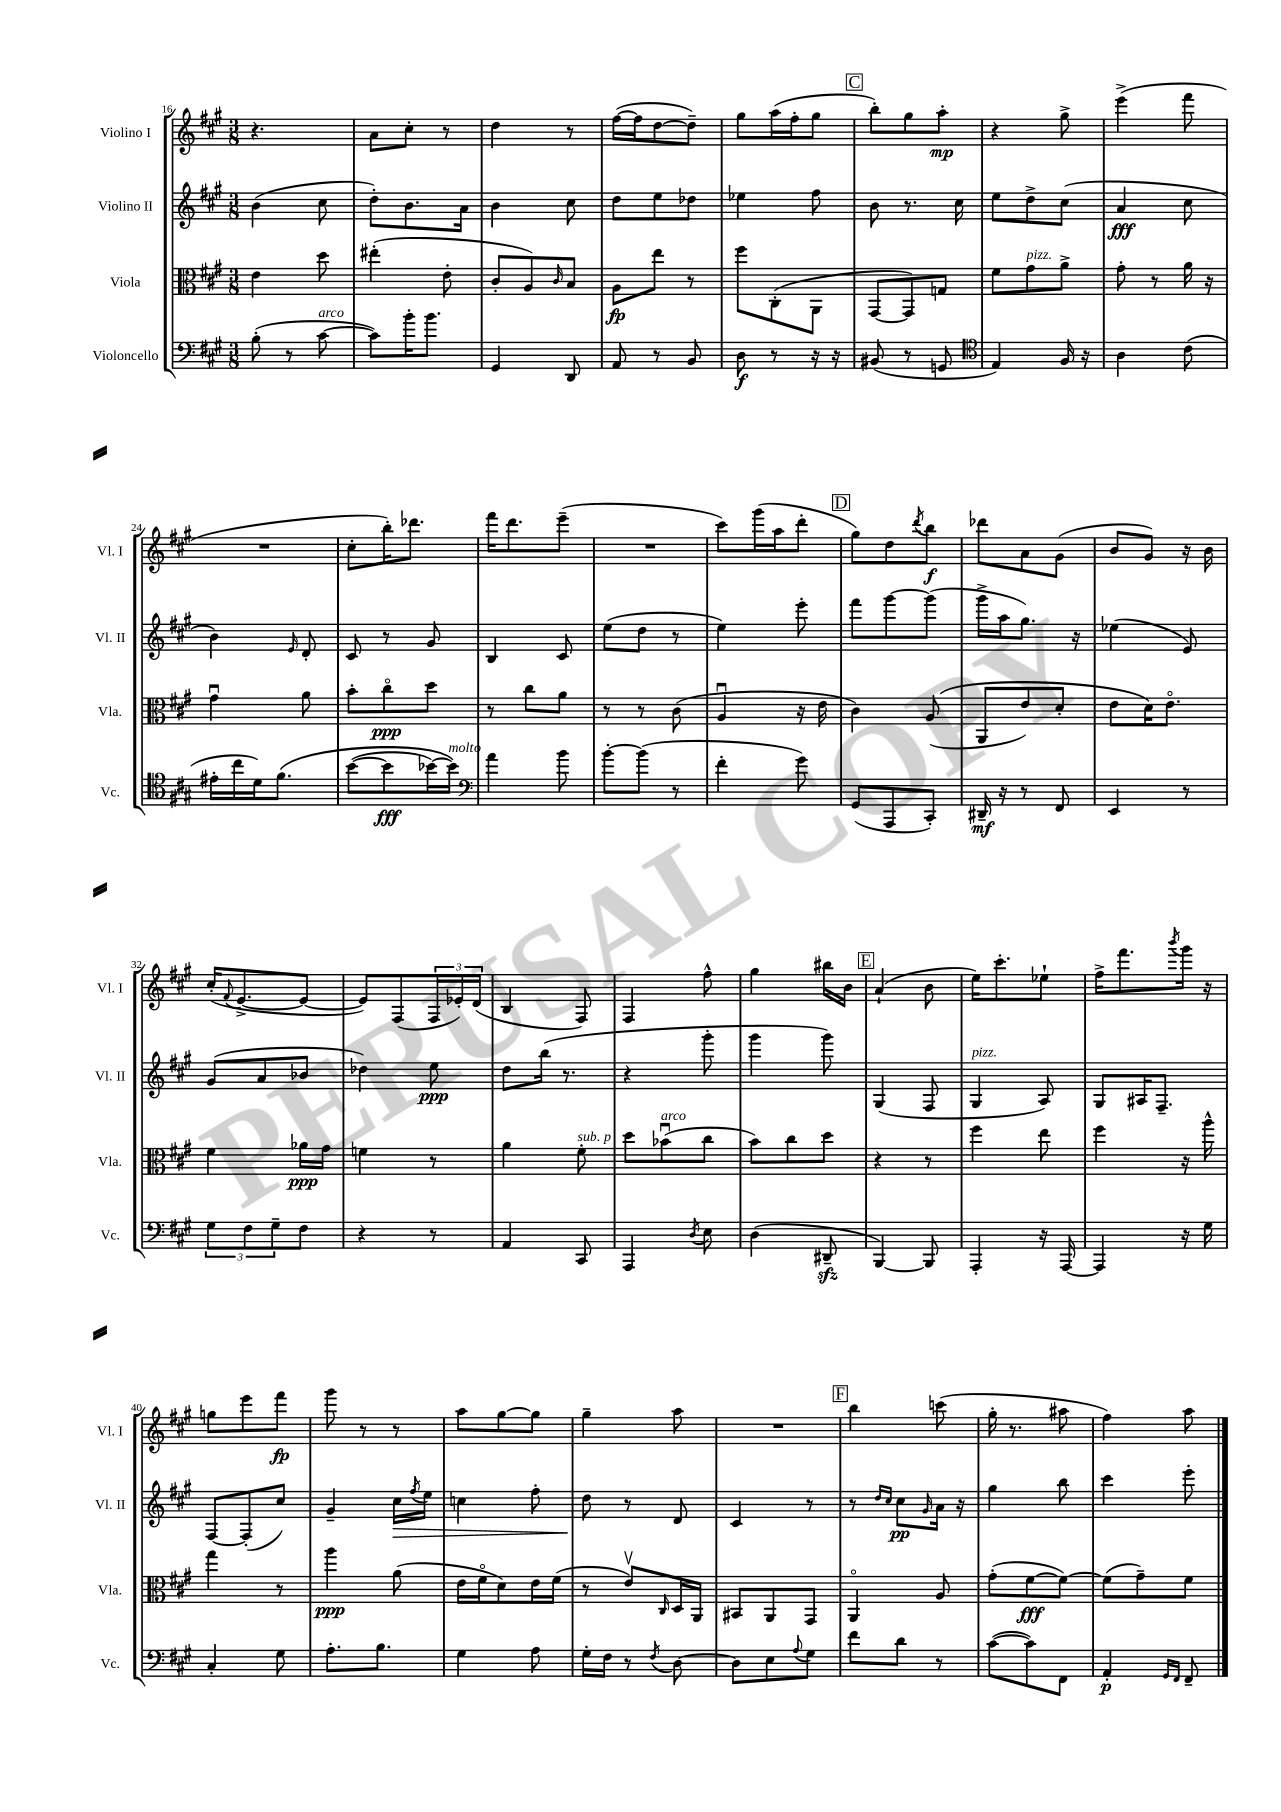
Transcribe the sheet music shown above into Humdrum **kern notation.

**kern	**dynam	**kern	**dynam	**kern	**dynam	**kern	**dynam
*part4	*part4	*part3	*part3	*part2	*part2	*part1	*part1
*staff4	*staff4	*staff3	*staff3	*staff2	*staff2	*staff1	*staff1
*I"Violoncello	*	*I"Viola	*	*I"Violino II	*	*I"Violino I	*
*I'Vc.	*	*I'Vla.	*	*I'Vl. II	*	*I'Vl. I	*
*clefF4	*	*clefC3	*	*clefG2	*	*clefG2	*
*k[f#c#g#]	*	*k[f#c#g#]	*	*k[f#c#g#]	*	*k[f#c#g#]	*
*M3/8	*	*M3/8	*	*M3/8	*	*M3/8	*
=16	=16	=16	=16	=16	=16	=16	=16
(8B'\	.	4e\	.	(4b\	.	4.r	.
8r	.	.	.	.	.	.	.
!LO:TX:a:i:t=arco	!	!	!	!	!	!	!
[8c#\	.	8dd\	.	8cc#\	.	.	.
=17	=17	=17	=17	=17	=17	=17	=17
8c#\L])	.	(4ee#X'\	.	8dd'\L)	.	8a\L	.
16b'\K	.	.	.	8.b\	.	8cc#'\J	.
8.b\J	.	.	.	.	.	.	.
.	.	8e'\	.	.	.	8r	.
.	.	.	.	16a\Jk	.	.	.
=18	=18	=18	=18	=18	=18	=18	=18
4GG#/	.	8c#'/L	.	4b\	.	4dd\	.
.	.	8A/)	.	.	.	.	.
.	.	16qqc#/	.	.	.	.	.
8DD/	.	8B/J	.	8cc#\	.	8r	.
=19	=19	=19	=19	=19	=19	=19	=19
8AA/	.	8A\L	fp	8dd\L	.	([16ff#\LL	.
.	.	.	.	.	.	16ff#\J]	.
8r	.	8ee\J	.	8ee\	.	[8dd\	.
8BB/	.	8r	.	8dd-X\J	.	8dd~\J])	.
=20	=20	=20	=20	=20	=20	=20	=20
8D\	f	8ff#\L	.	4ee-X\	.	8gg#\L	.
8r	.	(8C#'\	.	.	.	(16aa\L	.
.	.	.	.	.	.	16ff#'\J	.
16r	.	8AA\J	.	8ff#\	.	8gg#\J	.
16r	.	.	.	.	.	.	.
!!LO:REH:place=s1:t=C
=21	=21	=21	=21	=21	=21	=21	=21
(8BB#X/	.	[8GG#/L	.	8b\	.	8bb'\L)	.
8r	.	8GG#/])	.	8.r	.	8gg#\	.
8GGn/	.	8Gn/J	.	.	.	8aa'\J	mp
.	.	.	.	16cc#\	.	.	.
=22	=22	=22	=22	=22	=22	=22	=22
*clefC4	*	*	*	*	*	*	*
4E/)	.	8f#\L	.	8ee\L	.	4r	.
!	!	!LO:TX:a:i:t=pizz.	!	!	!	!	!
.	.	8g#\	.	8dd^\	.	.	.
16F#/	.	8a^\J	.	(8cc#\J	.	8gg#^\	.
16r	.	.	.	.	.	.	.
=23	=23	=23	=23	=23	=23	=23	=23
4A\	.	8g#'\	.	4a/	fff	(4eee^\	.
.	.	8r	.	.	.	.	.
(8c#\	.	16a\	.	8cc#\	.	8fff#\	.
.	.	16r	.	.	.	.	.
!!LO:LB:g=z
=24	=24	=24	=24	=24	=24	=24	=24
16e#X'\LL	.	4g#u\	.	4b\)	.	4.r	.
16cc#\	.	.	.	.	.	.	.
16d\J)	.	.	.	.	.	.	.
(8.f#\J	.	.	.	.	.	.	.
.	.	.	.	16qqe/	.	.	.
.	.	8a\	.	8d'/	.	.	.
=25	=25	=25	=25	=25	=25	=25	=25
([8b\L	.	8b'\L	.	8c#/	.	8cc#'\L	.
8b\]	fff	8cc#\	ppp	8r	.	16bb'\K)	.
.	.	.	.	.	.	8.ddd-X\J	.
[16b-X\L)	.	8dd\J	.	8g#/	.	.	.
!LO:TX:a:i:t=molto	!	!	!	!	!	!	!
16b-\JJ])	.	.	.	.	.	.	.
=26	=26	=26	=26	=26	=26	=26	=26
*clefF4	*	*	*	*	*	*	*
4a\	.	8r	.	4B/	.	16fff#\KL	.
.	.	.	.	.	.	8.ddd\	.
.	.	8cc#\L	.	.	.	.	.
8b\	.	8a\J	.	8c#/	.	(8eee~\J	.
=27	=27	=27	=27	=27	=27	=27	=27
[8b'\L	.	8r	.	(8ee\L	.	4.r	.
(8b\J]	.	8r	.	8dd\J	.	.	.
8r	.	(8c#\	.	8r	.	.	.
=28	=28	=28	=28	=28	=28	=28	=28
4f#'\	.	4Au/	.	4ee\)	.	8ccc#\L)	.
.	.	.	.	.	.	(16ggg#\L	.
.	.	.	.	.	.	16aa\J	.
8g#\)	.	16r	.	8eee'\	.	8ddd'\J	.
.	.	16e\	.	.	.	.	.
!!LO:REH:place=s1:t=D
=29	=29	=29	=29	=29	=29	=29	=29
(8GG#/L	.	4c#\)	.	8fff#\L	.	8gg#\L)	.
8AAA/	.	.	.	[8ggg#\	.	8dd\	.
.	.	.	.	.	.	8qddd/	.
8CC#'/J)	.	((8A/	.	(8ggg#\J]	.	8bb\J	f
=30	=30	=30	=30	=30	=30	=30	=30
16DD#X~/	mf	8AA/L	.	16ggg#^\LL	.	8ddd-X\L	.
16r	.	.	.	16aa\J	.	.	.
8r	.	8e/)	.	8.gg#\J)	.	8a\	.
8FF#/	.	8d'/J	.	.	.	(8g#\J	.
.	.	.	.	16r	.	.	.
=31	=31	=31	=31	=31	=31	=31	=31
4EE/	.	8e\L	.	(4ee-X\	.	8b/L	.
.	.	16d\K)	.	.	.	8g#/J)	.
.	.	8.e\J	.	.	.	.	.
8r	.	.	.	8e/)	.	16r	.
.	.	.	.	.	.	16b\	.
!!LO:LB:g=z
=32	=32	=32	=32	=32	=32	=32	=32
12G#\L	.	4f#\	.	(8g#/L	.	(16cc#'/KL	.
.	.	.	.	.	.	8qqf#/	.
.	.	.	.	.	.	[8.e^/	.
12F#\	.	.	.	.	.	.	.
.	.	.	.	8a/	.	.	.
12G#~\	.	.	.	.	.	.	.
8F#\J	.	16a-X\LL	ppp	8b-X/J	.	8e/J_	.
.	.	16g#\JJ	.	.	.	.	.
=33	=33	=33	=33	=33	=33	=33	=33
4r	.	4fn\	.	4dd-X\)	.	8e/L])	.
.	.	.	.	.	.	(8F#/	.
8r	.	8r	.	8ee\	ppp	24F#/L	.
.	.	.	.	.	.	24e-X'/)	.
.	.	.	.	.	.	(24d/JJ	.
=34	=34	=34	=34	=34	=34	=34	=34
4AA/	.	4a\	.	8dd\L	.	4B/	.
.	.	.	.	(16bb\Jk	.	.	.
.	.	.	.	8.r	.	.	.
!	!	!LO:TX:a:i:t=sub. p	!	!	!	!	!
8CC#/	.	8f#'\	.	.	.	8F#/)	.
=35	=35	=35	=35	=35	=35	=35	=35
4AAA/	.	8dd\L	.	4r	.	4F#/	.
!	!	!LO:TX:a:i:t=arco	!	!	!	!	!
.	.	(8b-Xu\	.	.	.	.	.
8qD/	.	.	.	.	.	.	.
8E\	.	8cc#\J	.	8ggg#'\	.	8ff#^^\	.
=36	=36	=36	=36	=36	=36	=36	=36
(4D\	.	8b\L)	.	4ggg#\	.	4gg#\	.
.	.	8cc#\	.	.	.	.	.
8DD#Xzz~/	.	8dd\J	.	8ggg#\)	.	16bb#X\LL	.
.	.	.	.	.	.	16b\JJ	.
!!LO:REH:place=s1:t=E
=37	=37	=37	=37	=37	=37	=37	=37
[4BBB/)	.	4r	.	(4G#/	.	(4a`/	.
8BBB/]	.	8r	.	8F#/	.	8b\	.
=38	=38	=38	=38	=38	=38	=38	=38
!	!	!	!	!LO:TX:a:i:t=pizz.	!	!	!
4AAA'/	.	4ff#\	.	4G#/	.	16ee\KL)	.
.	.	.	.	.	.	8.ccc#'\	.
16r	.	8ee\	.	8A/)	.	8ee-X`\J	.
[16AAA/	.	.	.	.	.	.	.
=39	=39	=39	=39	=39	=39	=39	=39
4AAA/]	.	4ff#\	.	8G#/L	.	16ff#^\KL	.
.	.	.	.	.	.	8.fff#\	.
.	.	.	.	16A#X/K	.	.	.
.	.	.	.	8.F#~/J	.	.	.
.	.	.	.	.	.	8qbbb/	.
16r	.	16r	.	.	.	16ggg#\Jk	.
16G#\	.	16aa^^\	.	.	.	16r	.
!!LO:LB:g=z
=40	=40	=40	=40	=40	=40	=40	=40
4C#'/	.	4gg#\	.	[8F#/L	.	8ggn\L	.
.	.	.	.	(8F#'/]	.	8eee\	.
8G#\	.	8r	.	8cc#/J)	.	8fff#\J	fp
=41	=41	=41	=41	=41	=41	=41	=41
8.A'\L	.	4aa\	ppp	4g#~/	.	8ggg#\	.
.	.	.	.	.	.	8r	.
8.B\J	.	.	.	.	.	.	.
!	!	!	!	!	!LO:HP:b	!	!
.	.	(8a\	.	16cc#\LL	>	8r	.
.	.	.	.	8qff#/	.	.	.
.	.	.	.	16ee\JJ	.	.	.
=42	=42	=42	=42	=42	=42	=42	=42
4G#\	.	16e\LL	.	4ccn\	.	8aa\L	.
.	.	16f#\J	.	.	.	.	.
.	.	8d\)	.	.	.	[8gg#\	.
8A\	.	16e\L	.	8ff#'\	.	8gg#\J]	.
.	.	(16f#\JJ	.	.	.	.	.
=43	=43	=43	=43	=43	=43	=43	=43
16G#'\LL	.	8r	.	8dd\	.	4gg#~\	.
16F#\JJ	.	.	.	.	.	.	.
8r	.	8ev/L)	.	8r	]	.	.
8qF#/	.	16qqC#/	.	.	.	.	.
[8D\	.	16D/L	.	8d/	.	8aa\	.
.	.	16AA/JJ	.	.	.	.	.
=44	=44	=44	=44	=44	=44	=44	=44
8D\L]	.	8BB#X/L	.	4c#/	.	4.r	.
8E\	.	8AA/	.	.	.	.	.
8qqA/	.	.	.	.	.	.	.
8G#\J	.	8GG#/J	.	8r	.	.	.
!!LO:REH:place=s1:t=F
=45	=45	=45	=45	=45	=45	=45	=45
8f#\L	.	4AA/	.	8r	.	4bb\	.
.	.	.	.	16qqdd/LL	.	.	.
.	.	.	.	16qqcc#/JJ	.	.	.
8d\J	.	.	.	8cc#\L	pp	.	.
.	.	.	.	16qqg#/	.	.	.
8r	.	8A/	.	16a\Jk	.	(8cccn\	.
.	.	.	.	16r	.	.	.
=46	=46	=46	=46	=46	=46	=46	=46
([8c#\L	.	(8g#'\L	.	4gg#\	.	16gg#'\	.
.	.	.	.	.	.	8.r	.
8c#\])	.	[8f#\	fff	.	.	.	.
8FF#\J	.	8f#\J_)	.	8bb\	.	8aa#X\	.
=47	=47	=47	=47	=47	=47	=47	=47
4AA'/	p	(8f#\L]	.	4ccc#\	.	4ff#\)	.
.	.	8g#~\)	.	.	.	.	.
16qqGG#/LL	.	.	.	.	.	.	.
16qqFF#/JJ	.	.	.	.	.	.	.
8FF#~/	.	8f#\J	.	8eee'\	.	8aa\	.
==	==	==	==	==	==	==	==
*-	*-	*-	*-	*-	*-	*-	*-
